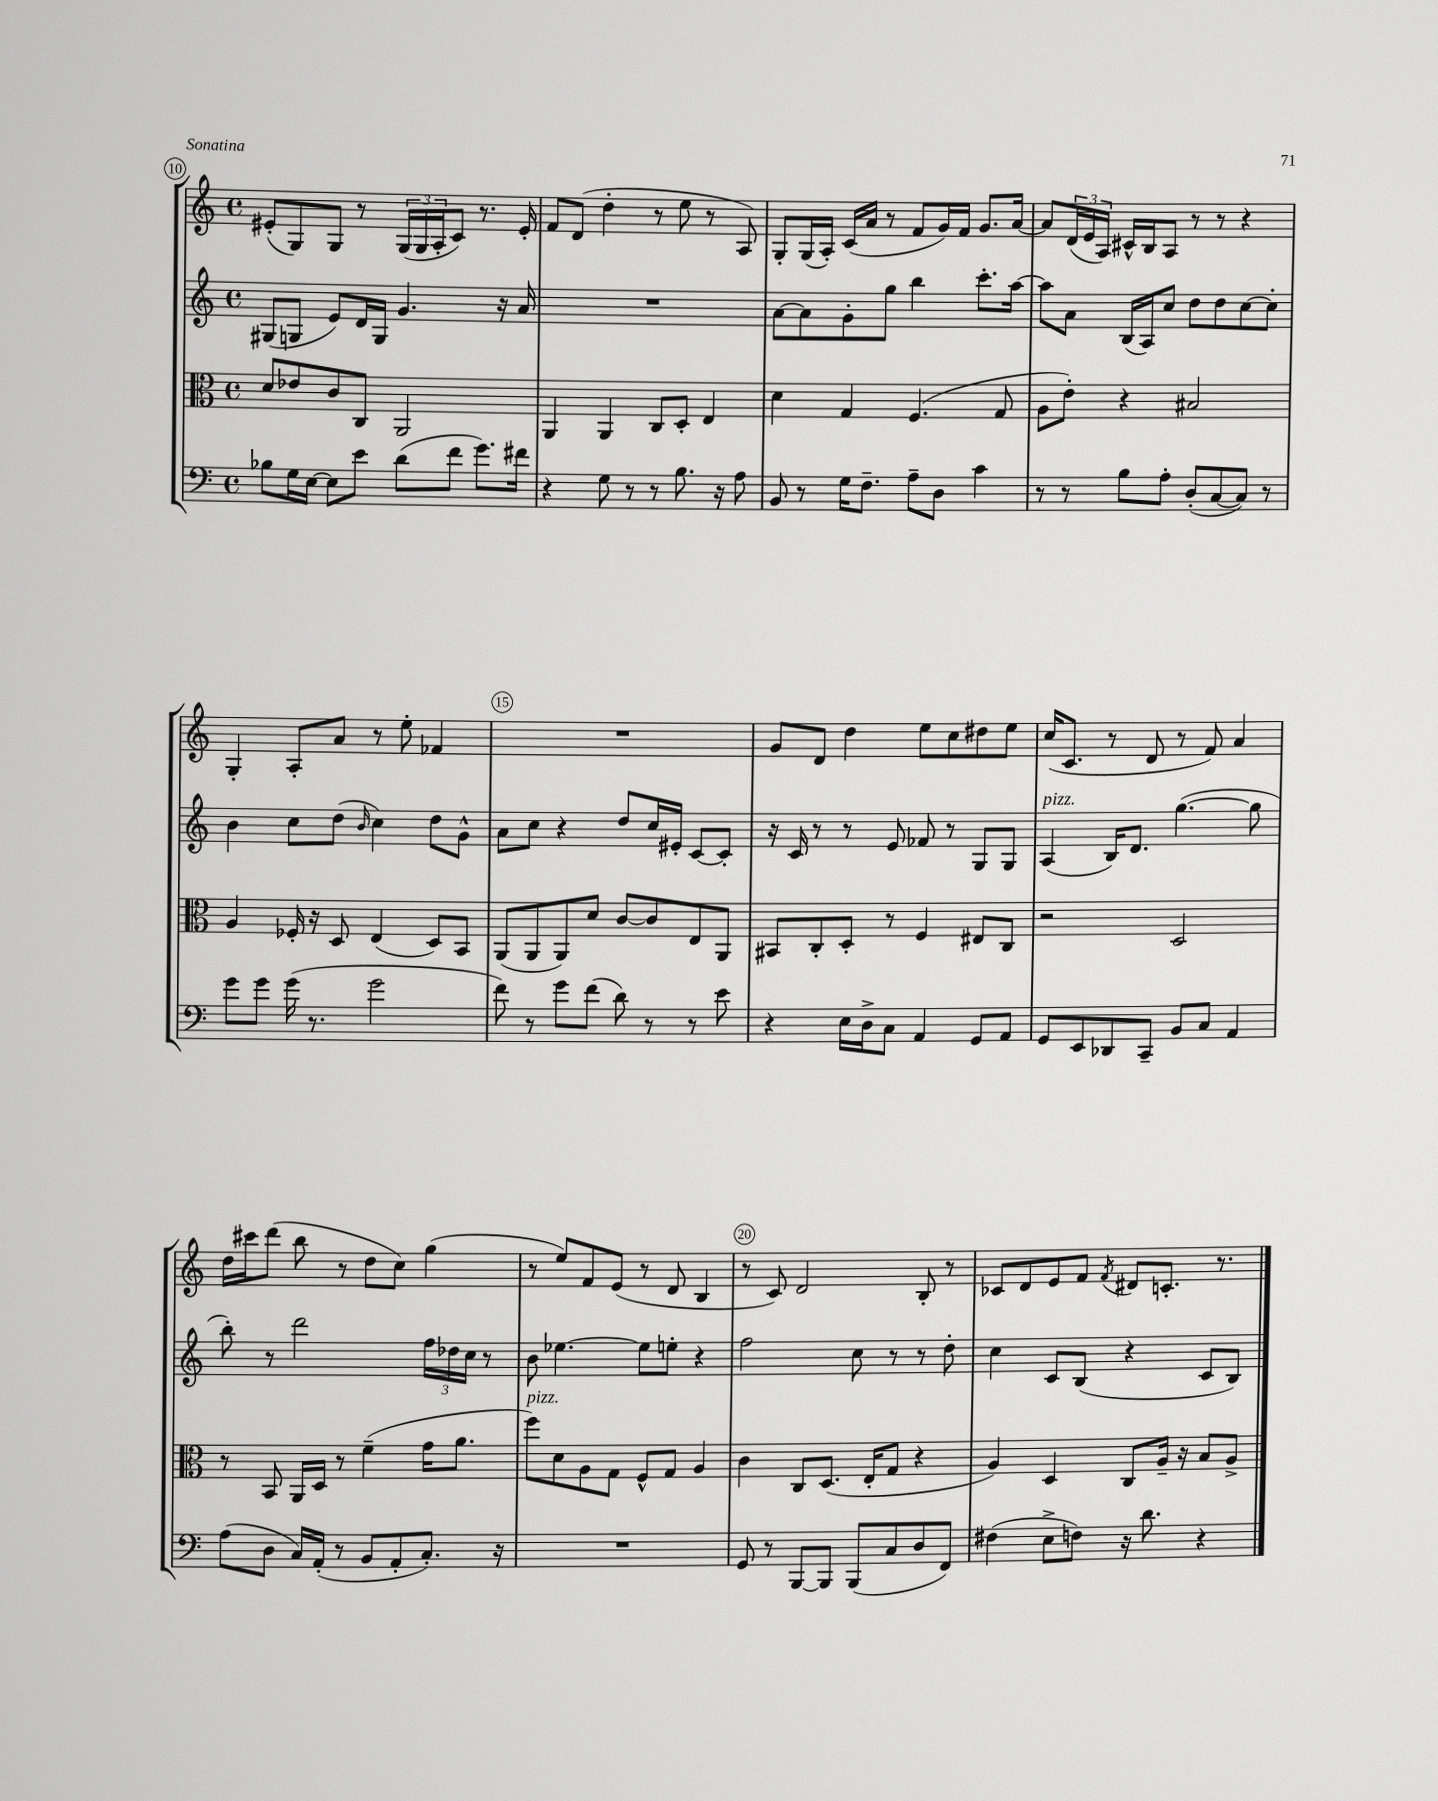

**kern	**kern	**kern	**kern
*part4	*part3	*part2	*part1
*staff4	*staff3	*staff2	*staff1
*clefF4	*clefC3	*clefG2	*clefG2
*k[]	*k[]	*k[]	*k[]
*M4/4	*M4/4	*M4/4	*M4/4
*met(c)	*met(c)	*met(c)	*met(c)
=10	=10	=10	=10
8B-X\L	8d/L	(8G#X/L	(8e#X'/L
16G\L	8e-X/	8Gn/J	8G/)
[16E\JJ	.	.	.
8E\L]	8c/	8e/L)	8G/J
8e\J	8C/J	16d/L	8r
.	.	16G/JJ	.
(8d\L	2AA/	4.g/	(24G/LL
.	.	.	24G/
.	.	.	24A'/J
8f\J	.	.	8c/J)
8.g\L)	.	.	8.r
.	.	16r	.
16f#X\Jk	.	16a/	16e#'/
=11	=11	=11	=11
4r	4AA/	1r	8f/L
.	.	.	(8d/J
8G\	4AA/	.	4dd'\
8r	.	.	.
8r	8C/L	.	8r
8.B\	8D'/J	.	8ee\
.	4E/	.	8r
16r	.	.	.
8A\	.	.	8A/)
=12	=12	=12	=12
8BB/	4d\	[8a\L	8G'/L
8r	.	8a\]	(16G/L
.	.	.	16A'/JJ)
16G\KL	4G/	8g'\	(16c/LL
8.F~\J	.	.	16a/JJ
.	.	8gg\J	8r
8A~\L	(4.F/	4bb\	8f/L
8D\J	.	.	16g/L)
.	.	.	16f/JJ
4c\	.	8.ccc'\L	8.g/L
.	8G/	.	.
.	.	[16aa\Jk	[16a/Jk
=13	=13	=13	=13
8r	8A\L	8aa\L]	8a/L]
8r	8e'\J)	8a\J	(24d/L
.	.	.	24e/
.	.	.	24A/JJ)
8B\L	4r	(16B/LL	16c#X^^/LL
.	.	16A/J)	16B/J
8A'\J	.	8cc/J	8A/J
(8D'/L	2B#X/	8dd\L	8r
[8C/	.	8dd\	8r
8C/J])	.	[8cc\	4r
8r	.	8cc'\J]	.
!!LO:LB:g=z
=14	=14	=14	=14
8g\L	4A/	4b\	4G'/
8g\J	.	.	.
(16g\	16F-X'/	8cc\L	8A'/L
8.r	16r	.	.
.	8D/	(8dd\J	8a/J
.	.	16qqb/	.
2g\	(4E/	4cc\)	8r
.	.	.	8ee'\
.	8D/L)	8dd\L	4f-X/
.	8BB/J	8g^^\J	.
=15	=15	=15	=15
8f\)	(8AA/L	8a\L	1r
8r	8AA/	8cc\J	.
8g\L	8AA/)	4r	.
(8f\J	8d/J	.	.
8d\)	[8c/L	8dd/L	.
8r	8c/]	16cc/L	.
.	.	16e#X'/JJ	.
8r	8E/	[8c/L	.
8e\	8AA/J	8c'/J]	.
=16	=16	=16	=16
4r	8BB#X/L	16r	8g/L
.	.	16c/	.
.	8C'/	8r	8d/J
16E\LL	8D'/J	8r	4dd\
16D^\J	.	.	.
8C\J	8r	8e/	.
4AA/	4F/	8f-X/	8ee\L
.	.	8r	8cc\
8GG/L	8E#X/L	8G/L	8dd#X\
8AA/J	8C/J	8G/J	8ee\J
=17	=17	=17	=17
!	!	!LO:TX:a:i:t=pizz.	!
8GG/L	2r	(4A/	(16cc/KL
.	.	.	8.c/J
8EE/	.	.	.
8DD-X/	.	16B/KL)	8r
.	.	8.d/J	.
8CC~/J	.	.	8d/
8BB/L	2D/	([4.gg\	8r
8C/J	.	.	8f/)
4AA/	.	.	4a/
.	.	8gg\]	.
!!LO:LB:g=z
=18	=18	=18	=18
(8A\L	8r	8bb'\)	16dd\LL
.	.	.	16ccc#X\J
8D\J	8BB/	8r	(8ddd\J
16C/LL)	16AA/LL	2ddd\	8bb\
(16AA'/JJ	16D/JJ	.	.
8r	8r	.	8r
8BB/L	(4f~\	.	8dd\L
8AA'/	.	.	8cc\J)
8.C'/J)	16g\KL	24ff\LL	(4gg\
.	.	24dd-X\	.
.	8.a\J	.	.
.	.	24cc\JJ	.
.	.	8r	.
16r	.	.	.
=19	=19	=19	=19
!	!LO:TX:a:i:t=pizz.	!	!
1r	8ff\L)	8b\	8r
.	8d\	[4.ee-X\	8ee/L)
.	8A\	.	8f/
.	8G\J	.	(8e/J
.	8F^^/L	8ee-\L]	8r
.	8G/J	8een'\J	8d/
.	4A/	4r	4B/
=20	=20	=20	=20
8GG/	4c\	2ff\	8r
8r	.	.	8c/)
[8BBB/L	8C/L	.	2d/
8BBB/J]	(8.D/J	.	.
(8BBB/L	.	8cc\	.
.	16E'/KL	.	.
8C/	8G/J	8r	.
8D/	4r	8r	8B'/
8FF/J)	.	8dd'\	8r
=21	=21	=21	=21
(4F#X\	4A/)	4cc\	8c-X/L
.	.	.	8d/
8E^\L	4D/	8c/L	8e/
8Fn\J)	.	(8B/J	8f/J
.	.	.	8qf/
16r	8C/L	4r	8d#X/L
8.d\	.	.	.
.	16A~/Jk	.	8.cn'/J
.	16r	.	.
4r	8B/L	8c/L	.
.	.	.	8.r
.	8A^/J	8B/J)	.
==	==	==	==
*-	*-	*-	*-
